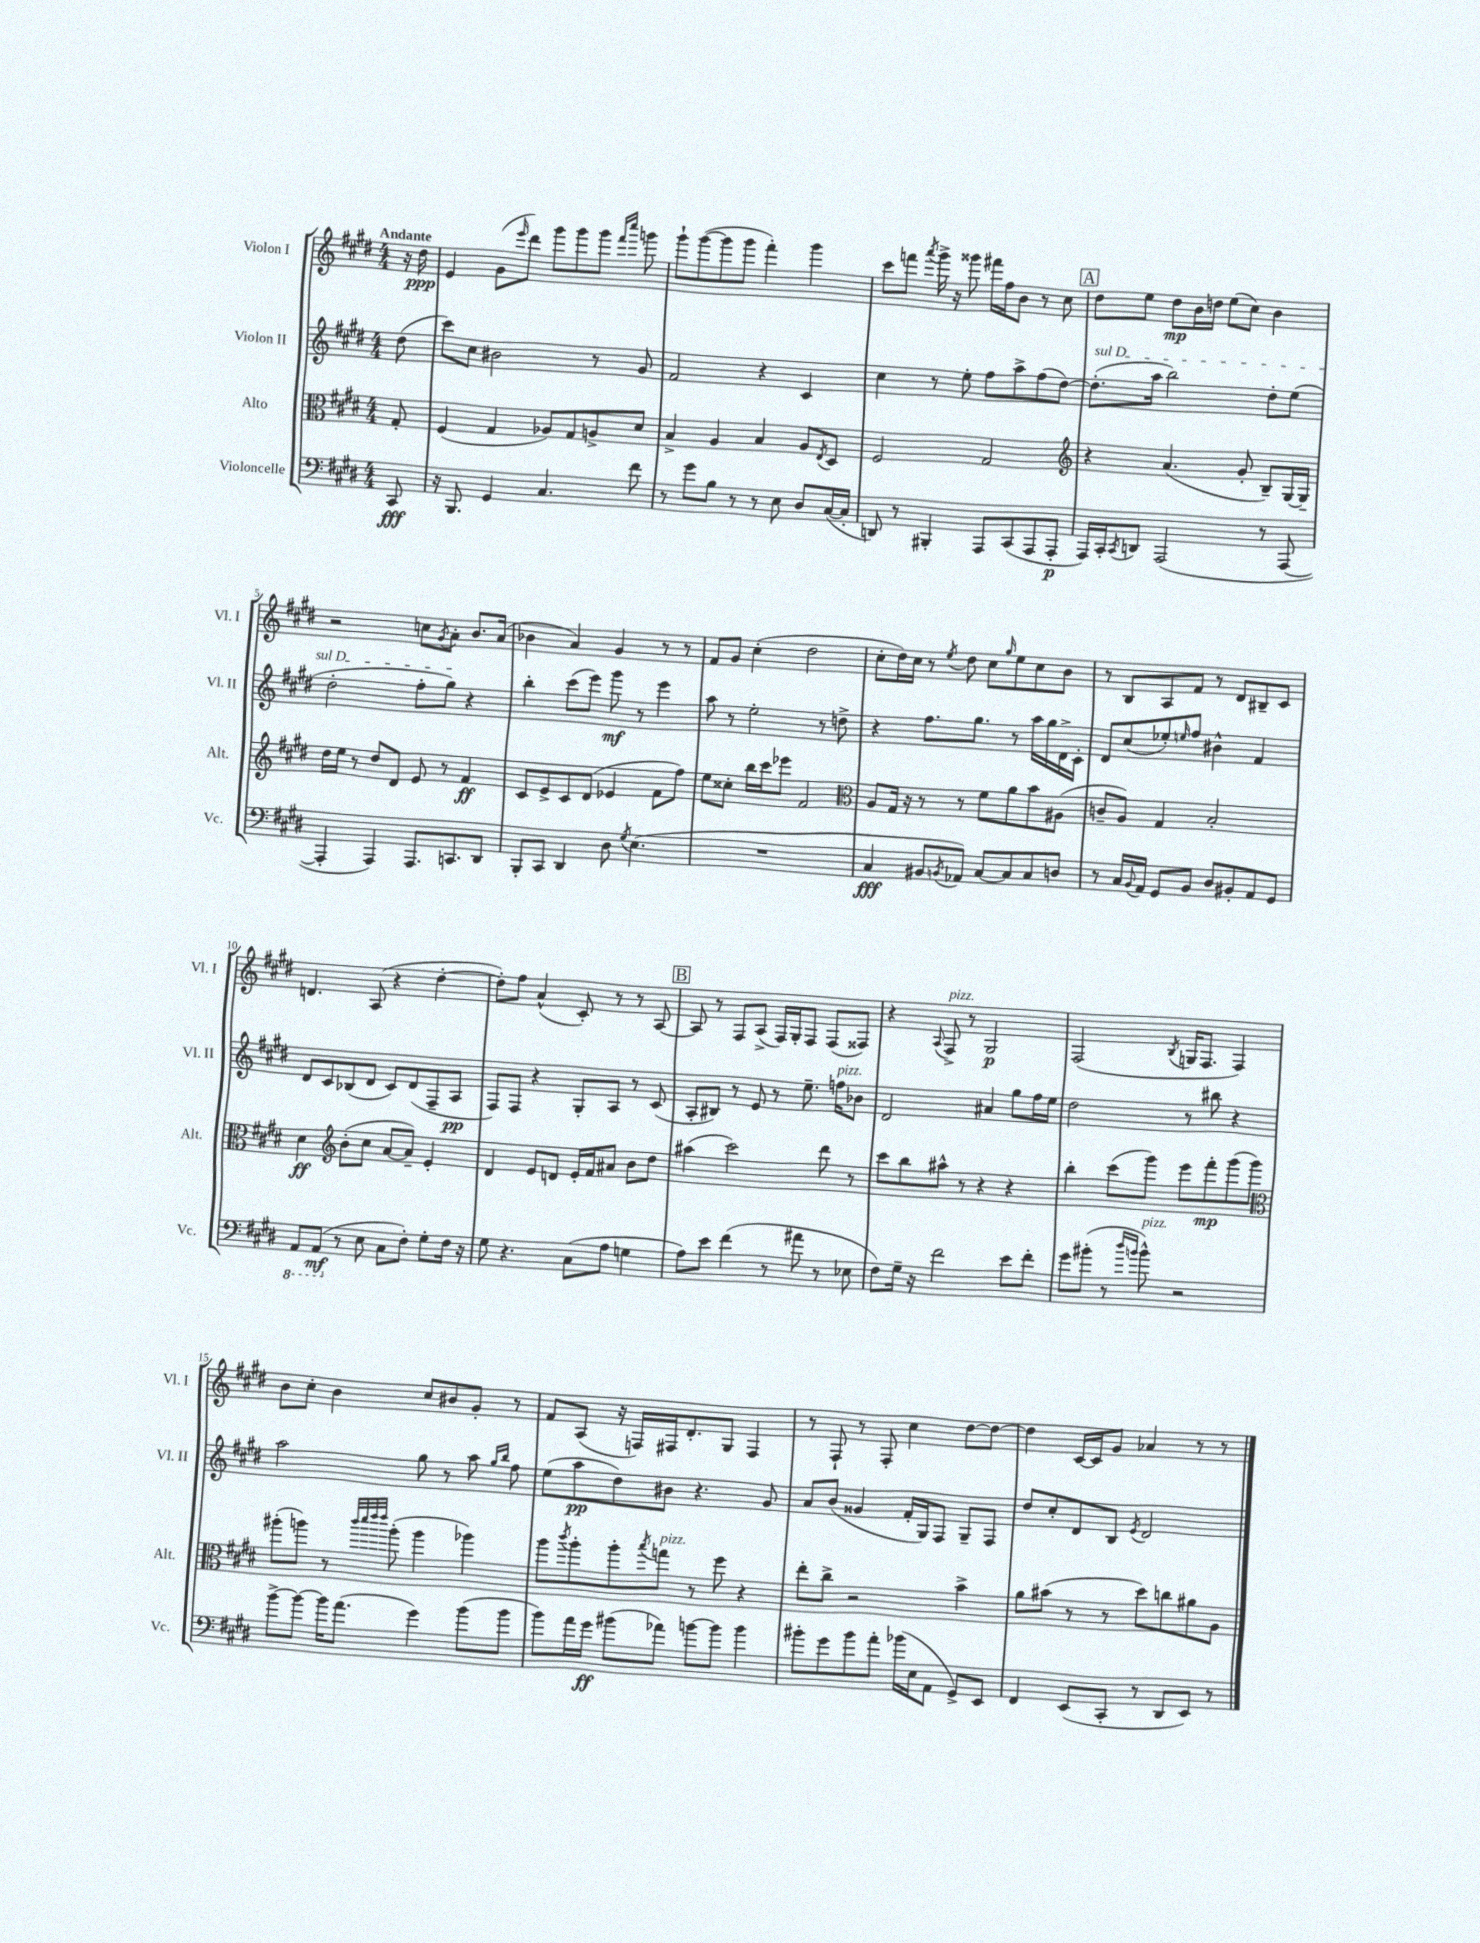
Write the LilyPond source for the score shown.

<<
\new StaffGroup <<
\new Staff = "s0" \with { instrumentName = "Violon I" shortInstrumentName = "Vl. I" } {
    \clef treble \key e \major \numericTimeSignature \time 4/4 \partial 8 \tempo "Andante"
    r16 dis''16\ppp |
    e'4 gis'8( \grace { e'''16 } dis'''8) gis'''8 gis'''8 gis'''8 \grace { fis'''16 cis''''16 } g'''8 |
    gis'''8-! gis'''8~( gis'''8 gis'''8 fis'''4-.) gis'''4 |
    cis'''8 f'''8 \acciaccatura { a'''8 } gis'''16-> r16 gisis'''8 fis'''16 fis''16 b'8 r8 cis''8 |
    \mark \markup { \box "A" } dis''8 e''8 dis''8\mp b'16 d''16 e''8( cis''8) b'4 |
    r2 c''8 \acciaccatura { gis'8 } a'8-. b'8. a'16( |
    bes'4 a'4) gis'4 r8 r8 |
    fis'8 gis'8 cis''4-.( dis''2 |
    cis''8-. dis''16) cis''16 r8 \acciaccatura { e''8 } dis''8 cis''8 \grace { gis''16 } e''8 cis''8 b'8 |
    r8 b8 a8 fis'8 r8 dis'8 bis8-- cis'8 |
    d'4. a8( r4 dis''4~-. |
    dis''8-.) fis''8 a'4-^( cis'8-.) r8 r8 a8~ |
    \mark \markup { \box "B" } a8 r8 fis8 a8->( fis16) gis16-. fis8 fis8( fisis8) |
    r4 \appoggiatura { a8 } fis8->^\markup { \italic "pizz." } r8 gis2\p |
    fis2( \acciaccatura { b8 } g16 fis8. fis4) |
    b'8 cis''8-. b'4 cis''8 bis'8 gis'8-. r8 |
    fis'8 a8( r16 f16) fis16 dis'8.-. gis8 fis4 |
    r8 fis8-! r8 fis8-. cis''4 dis''8~ dis''8~ |
    dis''4 cis'16~ cis'16 gis'8 aes'4 r8 r8 \bar "|." |
}
\new Staff = "s1" \with { instrumentName = "Violon II" shortInstrumentName = "Vl. II" } {
    \clef treble \key e \major \numericTimeSignature \time 4/4 \partial 8
    dis''8( |
    cis'''8) cis''8 bis'2 r8 gis'8 |
    fis'2 r4 cis'4 |
    cis''4 r8 e''8-. fis''8 a''8-> fis''8( dis''8~) |
    \mark \markup { \box "A" } \once \override TextSpanner.bound-details.left.text = \markup { \italic "sul D" } dis''8.-.\startTextSpan( a''16 b''2) dis''8-. e''8( |
    dis''2-. fis''8-. gis''8\stopTextSpan) r4 |
    b''4-. cis'''8( e'''8) gis'''8\mf r8 e'''4 |
    a''8 r8 e''2-. r8 d''8-> |
    r4 fis''8. gis''8. r8 a''16 gis''16 dis'16-> cis'16-. |
    dis'8 cis''8( ees''8-.) \grace { e''16 } fis''8 bis'4-^ fis'4 |
    dis'8 cis'8 bes8( dis'8 cis'8) dis'8( fis8-- a8\pp |
    fis8) fis8 r4 gis8-. a8 r8 cis'8( |
    \mark \markup { \box "B" } a8-. bis8) r8 e'8 r8 e''8.-- f''16^\markup { \italic "pizz." } bes'8 |
    dis'2 ais'4 gis''8 fis''16 e''16 |
    dis''2 r8 bis''8 r4 |
    a''2 gis''8 r8 a''8 \grace { gis''16 b''16 } fis''8 |
    e''8( a''8\pp dis''8) bis'8 r4. gis'8 |
    a'8 b'8( gisis'4 fis'16-. gis16) fis8 gis8-- fis8 |
    dis''8 cis''8-. dis'8 b8 \acciaccatura { e'8 } dis'2 \bar "|." |
}
\new Staff = "s2" \with { instrumentName = "Alto" shortInstrumentName = "Alt." } {
    \clef alto \key e \major \numericTimeSignature \time 4/4 \partial 8
    gis8-. |
    fis4( gis4 aes8) gis8 a8-> dis'8 |
    b4-> a4 b4 a8 \acciaccatura { e8 } dis8 |
    fis2 gis2 |
    \mark \markup { \box "A" } \clef treble r4 a'4.( gis'8-. b8--) gis16~ gis16-- |
    dis''16 e''16 r8 dis''8 dis'8 e'8 r8 fis'4\ff |
    cis'8 e'8-> cis'8 dis'8( ees'4 fis'8 fis''8) |
    e''8 cisis''8-. b''16 cis'''16 ees'''8 fis'2 |
    \clef alto a8 gis16 r16 r8 r8 fis'8 a'8 b'8 ais8( |
    c'8-- a8) gis4 b2-. |
    dis'4\ff \clef treble b'8-.( cis''8 a'8~ a'8--) e'4-. |
    dis'4 e'8 d'8 e'16-. fis'16 ais'8 b'8 dis''8 |
    \mark \markup { \box "B" } ais''4( cis'''2) dis'''8 r8 |
    cis'''8 b''8 ais''8-^ r8 r4 r4 |
    b''4-. cis'''8( gis'''8) e'''8 fis'''8-.\mp gis'''8( gis'''8) |
    \clef alto ais''8-.( a''8) r8 \grace { cis'''32 dis'''32 e'''32 e'''32 } a''8-.( a''4 aes''4) |
    a''8 \acciaccatura { cis'''8 } a''8-. a''8-. \acciaccatura { b''8 } g''8^\markup { \italic "pizz." } r8 fis''8 r4 |
    e''8-. cis''8-> r2 b'4-> |
    a'8 bis'8( r8 r8 dis''8) c''8 ais'8 a8 \bar "|." |
}
\new Staff = "s3" \with { instrumentName = "Violoncelle" shortInstrumentName = "Vc." } {
    \clef bass \key e \major \numericTimeSignature \time 4/4 \partial 8
    cis,8\fff |
    r16 b,,8. gis,4 cis4. fis'8 |
    r8 gis'8 b8 r8 r8 e8 dis8 cis16~( cis16-. |
    d,8) r8 bis,,4-. a,,8 cis,8( a,,8 a,,8-.\p |
    \mark \markup { \box "A" } a,,16) cis,16-. \acciaccatura { cis,8 } d,8 a,,2( r8 a,,8~ |
    a,,4-. a,,4) a,,8. c,8. dis,8 |
    b,,8-. cis,8 dis,4 dis8 \acciaccatura { gis8 } e4.( |
    R1 |
    cis4\fff bis,8 \acciaccatura { b,8 } aes,8) cis8~ cis8 cis8 d8 |
    r8 cis16 \appoggiatura { b,8 } a,16 gis,8 b,8 dis8 bis,8-. a,8 gis,8 |
    \ottava #-1 a,,8 a,,8\mf( \ottava #0 r8 e8 cis8 fis8-.) gis8-. fis16 r16 |
    gis8 r4. cis8( a8 g4 |
    \mark \markup { \box "B" } a8) e'8 fis'4( r8 ais'8 r8 ees8 |
    fis8) gis16-- r16 fis'2 e'8 fis'8-. |
    gis'8 bis'8-.( r8 \grace { dis''16 b'16 } b'8-^^\markup { \italic "pizz." }) r2 |
    b'8~-> b'8~ b'16 a'8.( gis'4) b'8( b'8 |
    b'8) a'16 gis'16\ff bis'8( aes'8) b'8~ b'8 b'4 |
    bis'8-. gis'8 bis'8 a'8-. bes'16( e16 a,8 gis,8->) e,8 |
    fis,4 e,8( cis,8-. r8 dis,8 e,8) r8 \bar "|." |
}
>>
>>
